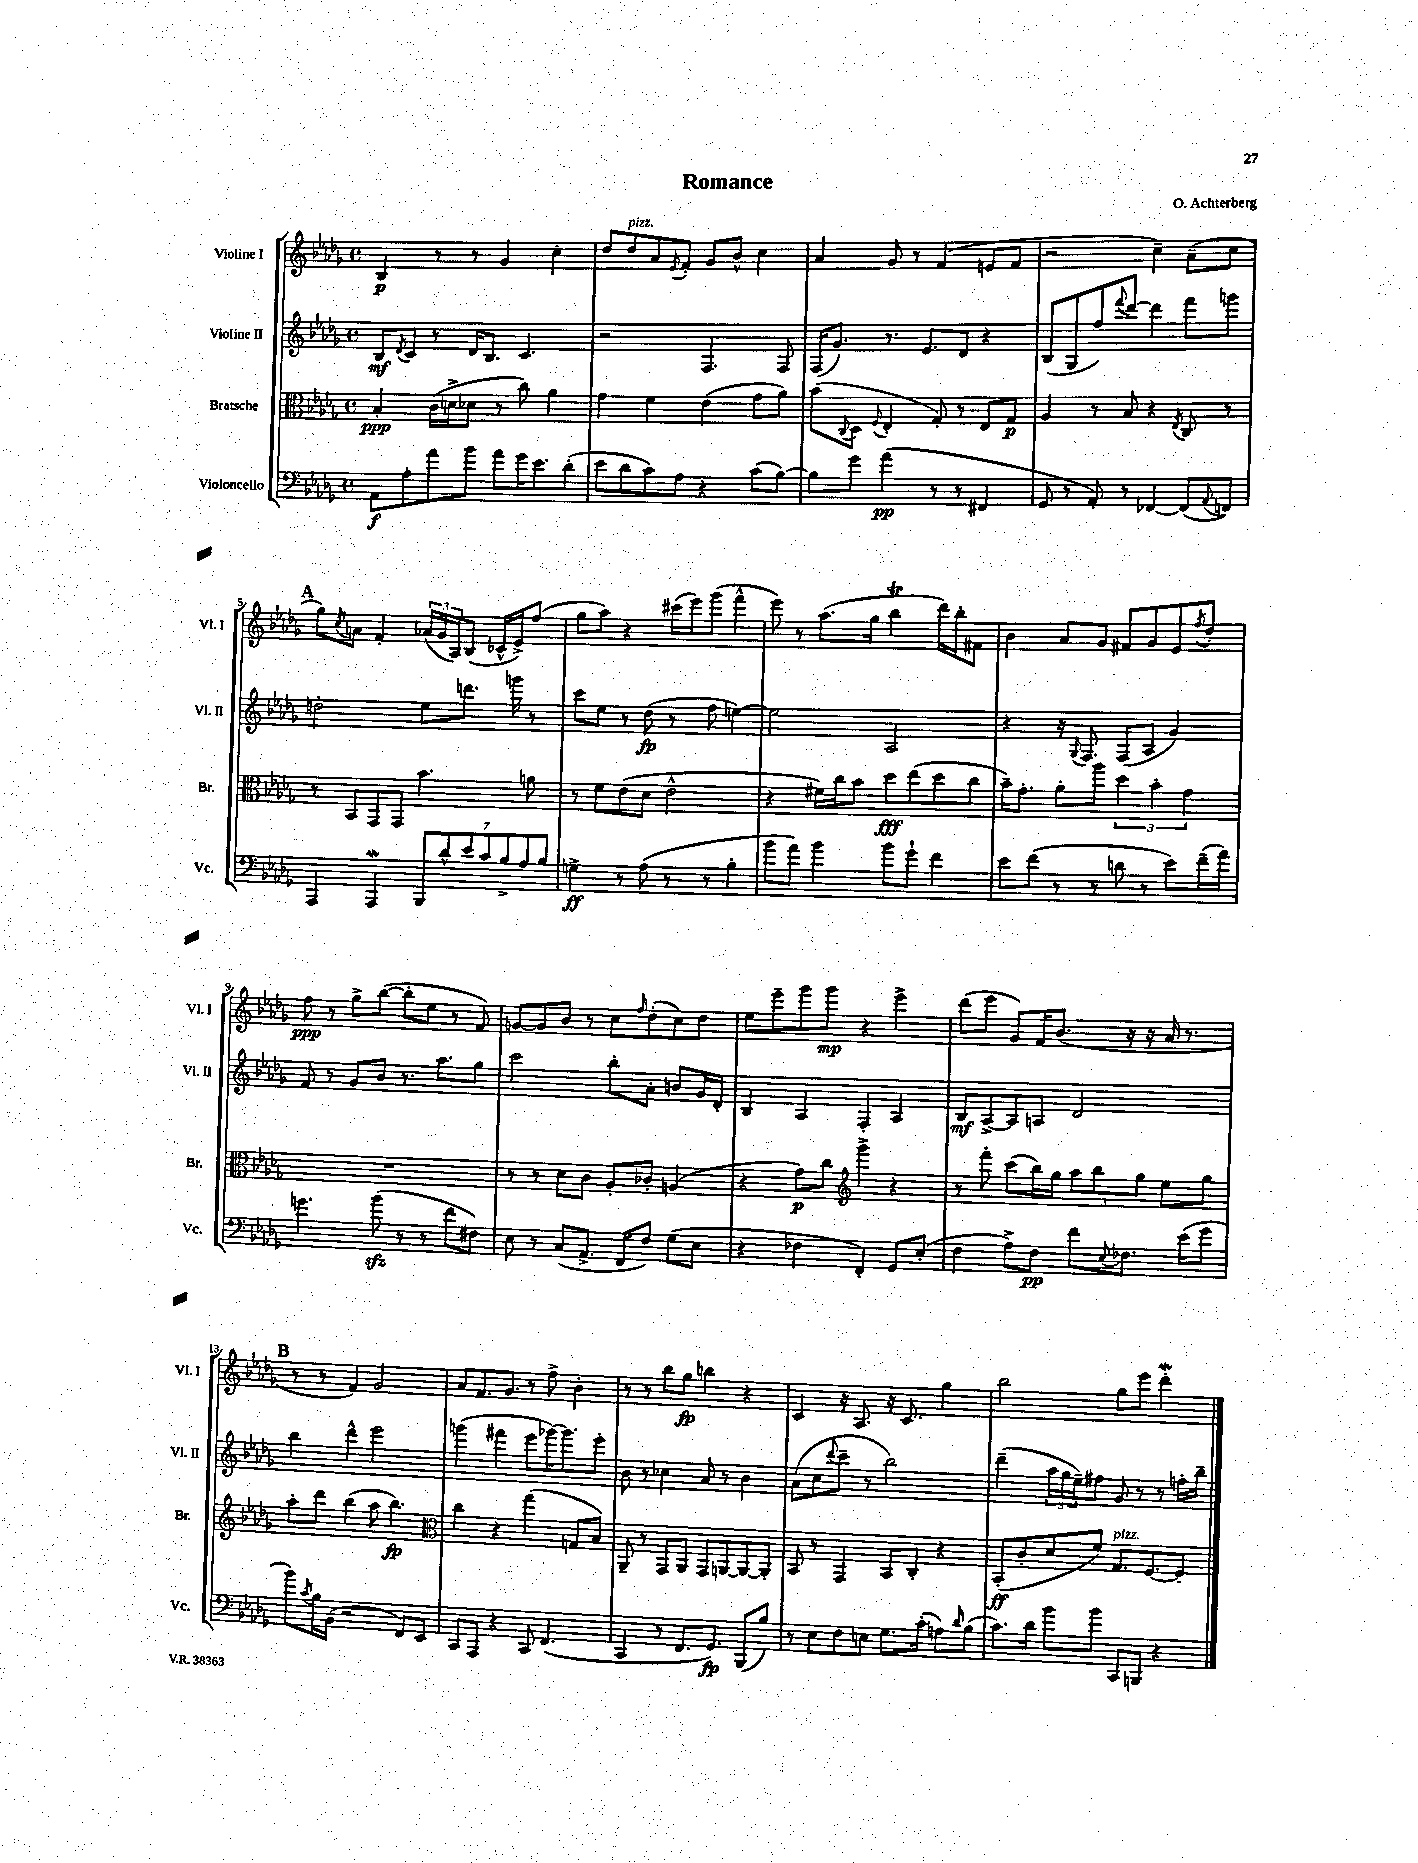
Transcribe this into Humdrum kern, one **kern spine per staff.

**kern	**kern	**kern	**kern
*staff4	*staff3	*staff2	*staff1
*clefF4	*clefC3	*clefG2	*clefG2
*k[b-e-a-d-g-]	*k[b-e-a-d-g-]	*k[b-e-a-d-g-]	*k[b-e-a-d-g-]
*M4/4	*M4/4	*M4/4	*M4/4
*met(c)	*met(c)	*met(c)	*met(c)
8AA-	4B-'	8B-	4B-
.	.	8qd-	.
8A-'	.	8c	.
8a-	(16c	8r	8r
.	16d^	.	.
8b-	8d-	16d-	8r
.	.	8.B-	.
8a-	8r	.	4g-
16g-	8cc)	4.c	.
8.e-	.	.	.
.	4a-	.	4cc'
(8d-'	.	.	.
=	=	=	=
8e-	4g-	2r	8dd-
8d-	.	.	8dd-
8c)	4f	.	8a-
.	.	.	8qe-
8A-	.	.	8f'
4r	(4e-	4.F	8g-
.	.	.	8b-^^
(8c	8g-	.	4cc
[8B-)	8a-)	8F	.
=	=	=	=
8B-]	(8b-	(16F	4a-
.	.	8.g-)	.
.	8qqC	.	.
8g-	8D-	.	.
.	8qqF	.	.
(4a-	4E-'	8.r	8g-
.	.	.	8r
.	.	8.e-	.
8r	8G-')	.	(4f
8r	8r	8d-	.
4FF#	8E-	4r	8e
.	8G-	.	8f
=	=	=	=
8GG-	4A-	(8B-	2r
8r	.	8G-	.
8AA-')	8r	8ff)	.
.	.	8qqfff	.
8r	8B-	[8ddd-	.
[4FF-	4r	4ddd-]	4cc~)
.	8qE-	.	.
(8FF-]	8C	8fff	(8a-~
8qqAA-	.	.	.
8FF)	8r	8ggg	8cc
=	=	=	=
4AAA-	8r	2dd'	8gg-)
.	.	.	8qcc
.	8BB-	.	8a
4AAA-	8GG-	.	4f'
.	8GG-	.	.
14BBB-	4.b-	8ee-	(24a-
.	.	.	24g-
14d-^^	.	.	.
.	.	.	24A-)
.	.	8.ddd	(8B-
14e-	.	.	.
14c	.	.	.
.	.	.	16c-^^
14B-^	.	.	.
.	.	16ggg	16e-^)
14A-	.	.	.
.	8a	8r	(8ff
14B-	.	.	.
=	=	=	=
4G^	8r	8ccc	8gg-
.	8f	8ee-	8aa-)
8r	(8e-	8r	4r
(8A-	8d-	(8dd-	.
8r	2e-^^	8r	(16ccc#
.	.	.	16eee-)
8r	.	8ff	(8ggg-
4B-'	.	[4ee)	4fff^^
=	=	=	=
8b-	4r	2ee]	8eee-)
8a-)	.	.	8r
4b-	16f#)	.	(8.aa-
.	16cc	.	.
.	8b-	.	.
.	.	.	16gg-
8b-	8dd-	2A-	4bb-
8g-`	(8ee-	.	.
4f	8dd-	.	16ddd-)
.	.	.	16bb-'
.	8cc	.	8f#
=	=	=	=
8e-	16b-~)	4r	4b-
.	8.g-'	.	.
(8f	.	.	.
8r	8a-'	16r	8a-
.	.	8qqG-	.
.	.	8.F	.
8r	8aa-	.	8g-
8d	6dd-	(8F	8f#
8r	.	8A-	8g-
.	6b-'	.	.
8e-)	.	4g-)	8e-
.	6g-	.	.
.	.	.	8qff
(16f~	.	.	8dd-'
16a-)	.	.	.
=	=	=	=
4.g	1r	8f	8ff
.	.	8r	8r
.	.	8g-	8gg-^
(8b-	.	8b-	([8bb-
8r	.	8.r	8bb-']
8r	.	.	8ee-
.	.	8.aa-	.
8f	.	.	8r
8F#)	.	8gg-	8f)
=	=	=	=
8E-	8r	2ccc	[8g
8r	8r	.	8g]
(8C	8d-	.	8b-
8.AA-^	8c	.	8r
.	8A-'	8bb-'	8cc
16FF	.	.	.
.	.	.	16qqff
8F)	8c-'	8a-'	(8dd-'
(8G-	(4A	8b	8cc)
8E-	.	16g-	8dd-
.	.	16d-'	.
=	=	=	=
4r	4r	4B-	8ee-
.	.	.	8eee-~
4F-	8g-)	4A-	8ggg-
.	8cc	.	8ggg-
*	*clefG2	*	*
4FF')	4ggg-^	4F'	4r
8GG-	4r	4A-	4eee-^
(8E-'	.	.	.
=	=	=	=
4F	8r	8B-	(8ddd-
.	8fff'	[8A-^	8eee-
8A-^)	(8ccc	8A-]	8g-)
8F	16bb-)	8A	16f
.	16gg-	.	(8.b-
8f	12aa-	2d-	.
.	12bb-	.	.
8qqE-	.	.	.
8.F-	.	.	16r
.	12gg-	.	.
.	.	.	16r
.	8ee-	.	16a-
(16e-	.	.	8.r
8g-	8gg-	.	.
=	=	=	=
8b-)	8aa-'	4bb-	8r
8qc	.	.	.
16B-	8ddd-	.	8r
(16BB-	.	.	.
2r	(4bb-	4ddd-^^	4f)
.	8aa-	2eee-	2g-
.	4.bb-)	.	.
8FF)	.	.	.
8EE-	.	.	.
=	=	=	=
*	*clefC3	*	*
8CC	4cc	(4ggg	8a-
8AAA-	.	.	8.f
4r	4r	4fff#	.
.	.	.	8.g-
8CC	(4gg-	8eee-	8r
(4.FF	.	[16ggg-)	8ff^
.	.	8.ggg-]	.
.	8G	.	4b-'
.	8B-)	8eee-'	.
=	=	=	=
4CC	8AA-~	8b-	8r
.	8r	8r	8r
8r	8GG-	4cc-	8bb-
8.FF	8AA-	.	8gg-
.	8GG-	8a-	4bb
8.GG-)	.	.	.
.	[8AA	8r	.
(8BBB-	8AA_	4b-	4r
8B-)	8AA']	.	.
=	=	=	=
8r	8BB-	(8a-	4c
8E-	8r	8cc	.
.	.	8qqddd-	.
8F	4GG-	8ccc~	16r
.	.	.	8.A-
8E	.	8r	.
8.G-	8BB-	2bb-)	16r
.	.	.	8.c
.	8C'	.	.
(16c'	.	.	.
8A)	4r	.	4gg-
16qqd-	.	.	.
(8B-	.	.	.
=	=	=	=
8.c)	(8BB-'	(4ddd-~	2bb-
.	8c'	.	.
16d-	.	.	.
8b-	8d-	24aa-	.
.	.	24gg-	.
.	.	24ee-~)	.
8b-	8f)	8ff#	.
8CC	8.G-	8g-	8gg-
8BBB	.	8r	8eee-
.	[8.F	.	.
4r	.	8r	4ddd-'
.	8F']	16ff'	.
.	.	16bb-~	.
==	==	==	==
*-	*-	*-	*-
